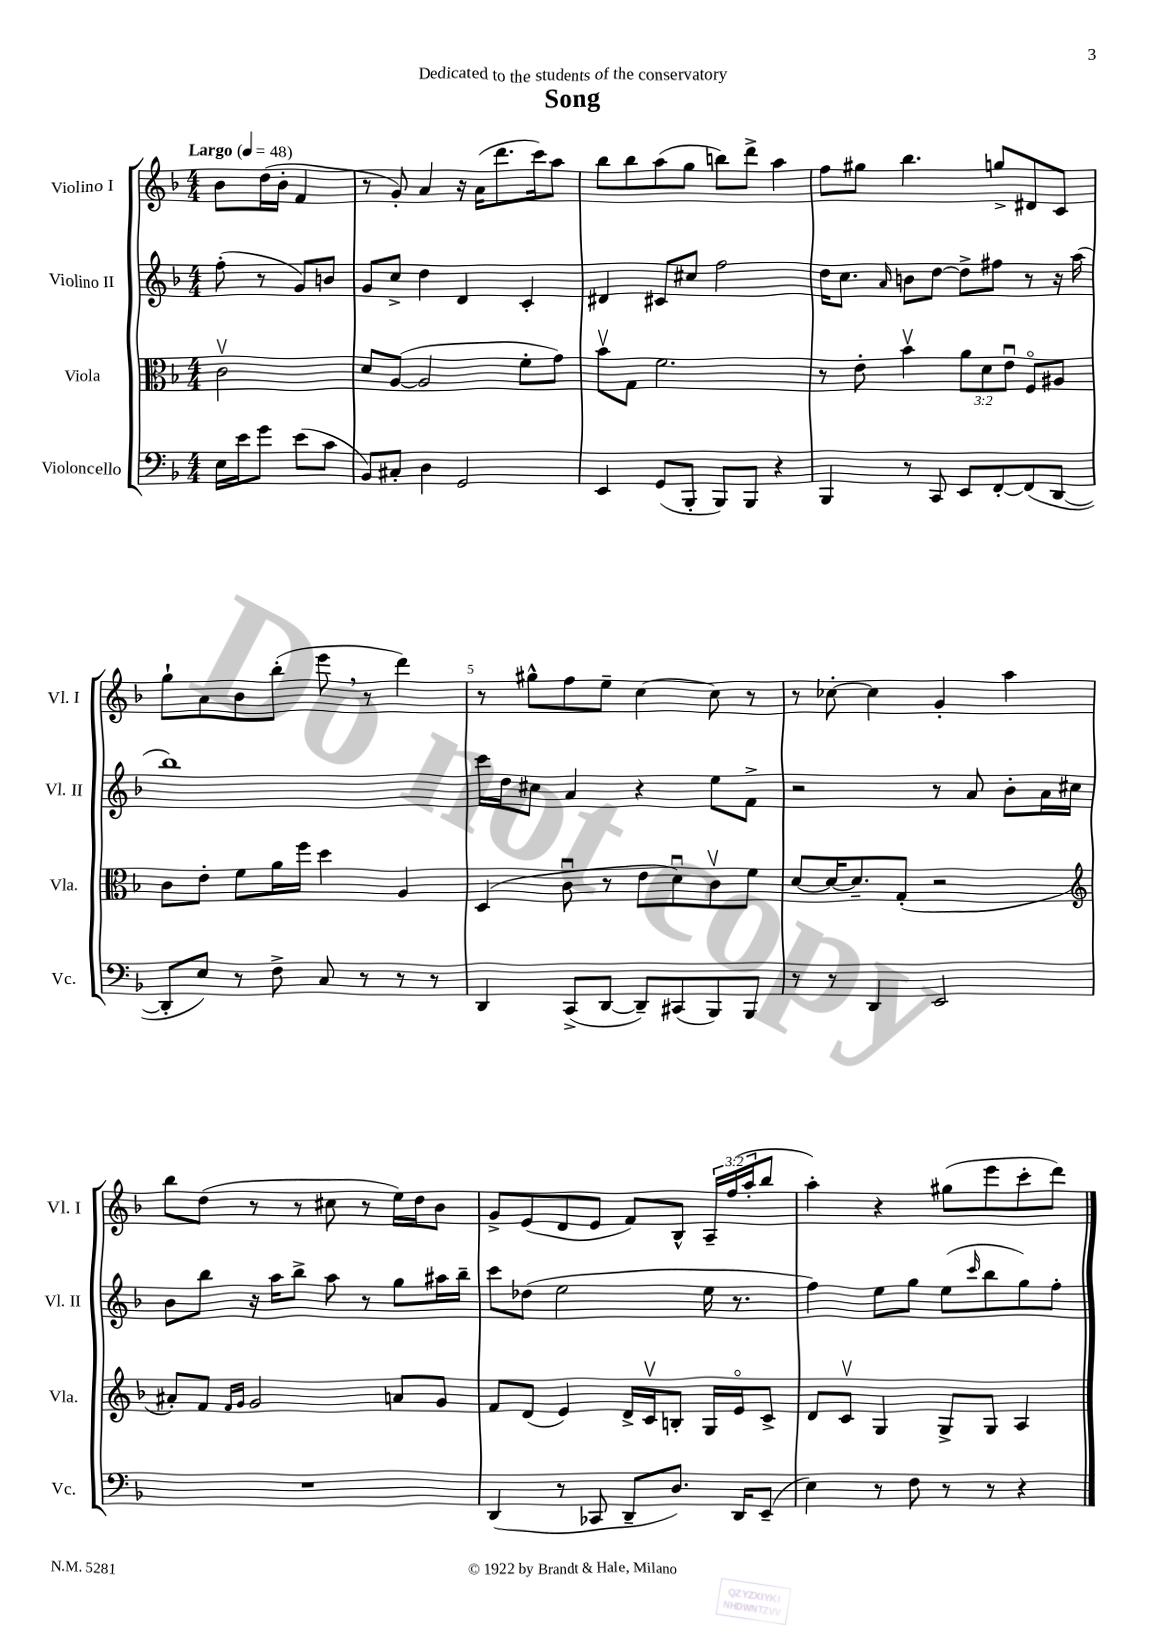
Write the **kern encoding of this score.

**kern	**kern	**kern	**kern
*staff4	*staff3	*staff2	*staff1
*clefF4	*clefC3	*clefG2	*clefG2
*k[b-]	*k[b-]	*k[b-]	*k[b-]
*M4/4	*M4/4	*M4/4	*M4/4
*MM48	*MM48	*MM48	*MM48
16E\LL	2cv\	(8ff'\	8b-\L
16e\J	.	.	.
8g\J	.	8r	(16dd\L
.	.	.	16b-'\JJ
(8e\L	.	8g/L)	4f/
8c\J	.	8b/J	.
=	=	=	=
8BB-/L)	8d/L	8g/L	8r
8C#'/J	([8A/J	8cc^/J	8g'/)
4D\	2A/]	4dd\	4a/
2GG/	.	4d/	16r
.	.	.	(16a\LK
.	.	.	8.ddd\
.	8f'\L	4c'/	.
.	.	.	16ccc\k)
.	8g\J)	.	8aa\J
=	=	=	=
4EE/	8b-v\L	4d#/	8bb-\L
.	8G\J	.	8bb-\
(8GG/L	2.f\	8c#/L	(8aa\
8BBB-'/J	.	8cc#/J	8gg\J
8BBB-/L)	.	2ff\	8bb\L)
8BBB-/J	.	.	8ddd^\J
4r	.	.	4aa\
=	=	=	=
4BBB-/	8r	16dd\LK	8ff\L
.	.	8.cc\J	.
.	8e'\	.	8gg#\J
.	.	16qqa/	.
8r	4b-v\	8b\L	4.bb-\
8CC/	.	[8dd\J	.
8EE/L	12a\L	8dd^\]L	.
.	12d\	.	.
[8FF'/	.	8ff#\J	8gg^/L
.	12eu\J	.	.
(8FF/]	8Fo/L	8r	8d#/
[8DD/J	8A#/J	16r	8c/J
.	.	(16aa\	.
=	=	=	=
8DD'/]L	8c\L	1bb-)	8gg`\L
8E/J)	8e'\J	.	8a\
8r	8f\L	.	8b-\
8F^\	16a\L	.	(8bb-'\J
.	16ff\JJ	.	.
8C/	4dd\	.	8eee\
8r	.	.	8r
8r	4A/	.	4ddd\)
8r	.	.	.
=	=	=	=
4DD/	(4D/	16ccc\LL	8r
.	.	16dd\J	.
.	.	8cc#\J	8gg#^^\L
(8CC^/L	8cu\	4a/	8ff\
[8DD/J	8r	.	8ee~\J
8DD~/]L)	8e\L	4r	[4cc\
(8CC#/	8du\)	.	.
8BBB-/)	8cv\	8ee\L	8cc\]
8BBB-/J	8f\J	8f^\J	8r
=	=	=	=
8r	[8d/L	2r	8r
8r	16d/_K	.	[8cc-'\
.	8.d~/]	.	.
4DD/	.	.	4cc-\]
.	(8G'/J	.	.
2EE/	2r	8r	4g'/
.	.	8a/	.
.	.	8b-'\L	4aa\
.	.	16a\L	.
.	.	16cc#\JJ	.
=	=	=	=
*	*clefG2	*	*
1r	8a#'/L)	8b-\L	8bb-\L
.	8f/J	8bb-\J	(8dd\J
.	16qqf/LL	.	.
.	16qqg/JJ	.	.
.	2g/	16r	8r
.	.	16aa\LK	.
.	.	8bb-^\J	8r
.	.	8aa\	8cc#\
.	.	8r	8r
.	8a/L	8gg\L	16ee\LL)
.	.	.	16dd\J
.	8g/J	16aa#\L	8b-\J
.	.	16bb-~\JJ	.
=	=	=	=
(4DD/	8f/L	8ccc\L	8g^/L
.	(8d/J	(8dd-\J	(8e/
8r	4e/)	2ee\	8d/
8CC-/	.	.	8e/J
8DD~/L	16d^/LL	.	8f/L)
.	16cv/J	.	.
8.D/J)	8B'/J	.	8B-^^/J
.	16G/LL	16ee\	24A~/LL
.	.	.	(24ff/
16DD/LK	16eo/J	8.r	.
.	.	.	24aa'/J
(8EE~/J	8c^/J	.	8bb-/J
=	=	=	=
4E\)	8d/L	4ff\)	4aa'\)
.	8cv/J	.	.
8r	4G/	8ee\L	4r
8F\	.	8gg\J	.
8r	8G^/L	(8ee\L	(8gg#\L
.	.	16qqccc/	.
8r	8G/J	8bb-\	8eee\
4r	4A/	8gg\)	8ccc'\
.	.	8ff'\J	8ddd\J)
==	==	==	==
*-	*-	*-	*-
